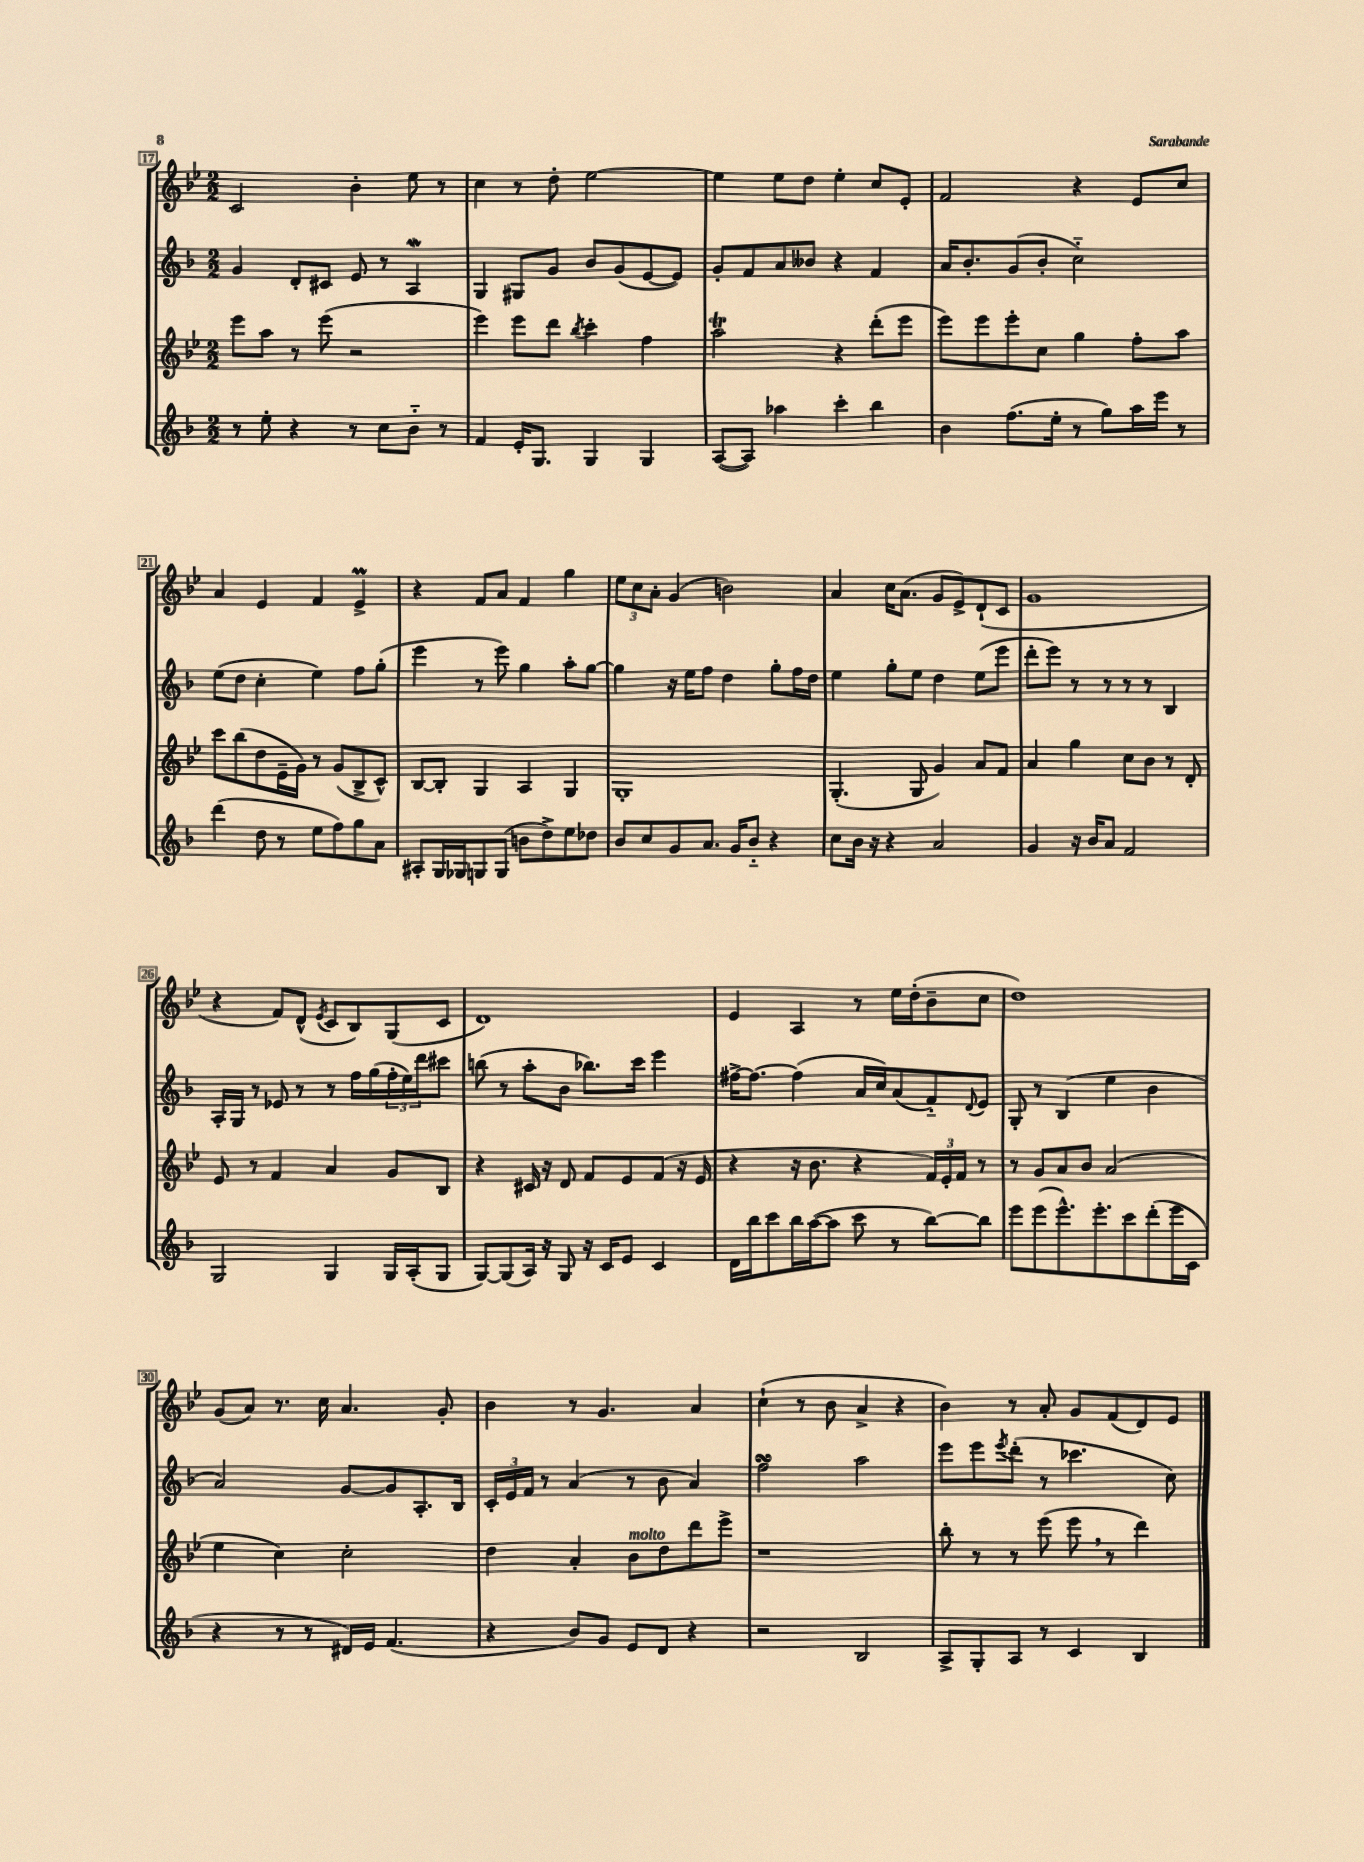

**kern	**kern	**kern	**kern
*staff4	*staff3	*staff2	*staff1
*clefG2	*clefG2	*clefG2	*clefG2
*k[b-]	*k[b-e-]	*k[b-]	*k[b-e-]
*M2/2	*M2/2	*M2/2	*M2/2
8r	8eee-	4g	2c
8ee'	8aa	.	.
4r	8r	8d'	.
.	(8eee-	8c#	.
8r	2r	8e	4b-'
8cc	.	8r	.
8b-'~	.	4A	8ee-
8r	.	.	8r
=	=	=	=
4f	4eee-)	4G	4cc
16e'	8eee-	8G#	8r
8.G	.	.	.
.	8ddd	8g	8dd'
.	8qbb-	.	.
4G	4ccc'	8b-	[2ee-
.	.	(8g	.
4G	4ff	[8e	.
.	.	8e])	.
=	=	=	=
([8A	2aa	8g'	4ee-]
8A])	.	8f	.
4aa-	.	8a	8ee-
.	.	8b--	8dd
4ccc'	4r	4r	4ee-'
4bb-	(8ddd'	4f	8cc
.	8eee-	.	8e-'
=	=	=	=
4b-	8eee-)	16a	2f
.	.	8.b-'	.
.	8eee-	.	.
(8.ff	8eee-'	(8g	.
.	8cc	8b-'	.
16ee'	.	.	.
8r	4gg	2cc'~)	4r
8gg)	.	.	.
16aa	8ff'	.	8e-
16eee	.	.	.
8r	8aa	.	8cc
=	=	=	=
(4ddd	8ccc	(8ee	4a
.	(8bb-	8dd	.
8dd	8dd	4cc'	4e-
8r	16e-~	.	.
.	16g)	.	.
8ee	8r	4ee)	4f
8ff)	(8g	.	.
8gg	8B-^	8ff	4e-^
8a	8c^^)	(8gg'	.
=	=	=	=
8A#'	[8B-	4eee	4r
16G	8B-']	.	.
16G-	.	.	.
8G	4G	8r	8f
(8G	.	8eee)	8a
8b	4A	4gg	4f
8dd^)	.	.	.
8ee	4G	8aa'	4gg
8dd-	.	[8gg	.
=	=	=	=
8b-	1G'	4gg]	12ee-
.	.	.	12cc
8cc	.	.	.
.	.	.	12a'
8g	.	16r	(4g
.	.	16ee	.
8.a	.	8ff	.
.	.	4dd	2b)
16g	.	.	.
8b-'~	.	.	.
4r	.	8gg'	.
.	.	16ff	.
.	.	16dd	.
=	=	=	=
8cc	(4.G'	4ee	4a
16b-	.	.	.
16r	.	.	.
4r	.	8gg'	16cc
.	.	.	(8.a
.	8G	8ee	.
2a	4g)	4dd	8g
.	.	.	8e-^)
.	8a	(8ee	(8d`
.	8f	8eee	8c
=	=	=	=
4g	4a	8ddd'	1g
.	.	8eee)	.
16r	4gg	8r	.
16b-	.	.	.
8a	.	8r	.
2f	8cc	8r	.
.	8b-	8r	.
.	8r	4B-	.
.	8d'	.	.
=	=	=	=
2G	8e-	16A'	4r
.	.	16G	.
.	8r	8r	.
.	4f	8e-	8f)
.	.	8r	(8d^^
.	.	.	8qe-
4G	4a	8r	8c
.	.	16ff	8B-)
.	.	(16gg	.
16G	8g	24ff'	(8G
.	.	24ee)	.
(16A'	.	.	.
.	.	24ddd	.
8G	8B-	8ccc#	8c
=	=	=	=
[8G)	4r	(8bb	1d)
(8G]	.	8r	.
16A)	16c#	8aa'	.
16r	16r	.	.
8G	8d	8b-	.
16r	8f	8.bb-)	.
16c	.	.	.
8e	8e-	.	.
.	.	16ccc	.
4c	(8f	4eee	.
.	16r	.	.
.	16e-	.	.
=	=	=	=
16d	4r	[16ff#^	4e-
16bb-	.	8.ff#_	.
8ccc	.	.	.
16bb-	16r	(4ff#]	4A
([16aa	8.b-	.	.
8aa]	.	.	.
8ccc	4r	16a	8r
.	.	16cc)	.
8r	.	(8a	16ee-
.	.	.	(16dd'
[8bb-)	24f)	8f'~)	8b-~
.	24e-'	.	.
.	24f	.	.
.	.	8qqd	.
8bb-]	8r	8e	8cc
=	=	=	=
8eee	8r	8G'	1dd)
(8eee	8g	8r	.
8.eee^^)	8a	(4B-	.
.	8b-	.	.
8.eee'	.	.	.
.	(2a	4ee	.
8ccc	.	.	.
(8ddd'	.	4b-	.
16eee	.	.	.
16c	.	.	.
=	=	=	=
4r	4ee-	2a)	(8g
.	.	.	8a)
8r	4cc)	.	8.r
8r	.	.	.
.	.	.	16cc
16d#)	2cc'	[8g	4.a
16e	.	.	.
(4.f	.	8g]	.
.	.	8.A'	.
.	.	.	8g'
.	.	16B-	.
=	=	=	=
4r	4dd	24c'	4b-
.	.	24e	.
.	.	24f	.
.	.	8r	.
8b-)	4a'	(4a	8r
8g	.	.	4.g
8e	8b-	8r	.
8d	8dd	8b-	.
4r	8ddd	4a)	4a
.	8eee-^	.	.
=	=	=	=
2r	1r	2ff	(4cc`
.	.	.	8r
.	.	.	8b-
2B-	.	2aa	4a^
.	.	.	4r
=	=	=	=
8A^	8bb-'	8eee	4b-)
8G'	8r	8eee	.
.	.	8qeee	.
8A	8r	(8ddd'	8r
8r	(8eee-	8r	8a'
4c	8eee-	4.ccc-	8g
.	8r	.	(8f
4B-	4ddd)	.	8d)
.	.	8cc)	8e-
==	==	==	==
*-	*-	*-	*-
